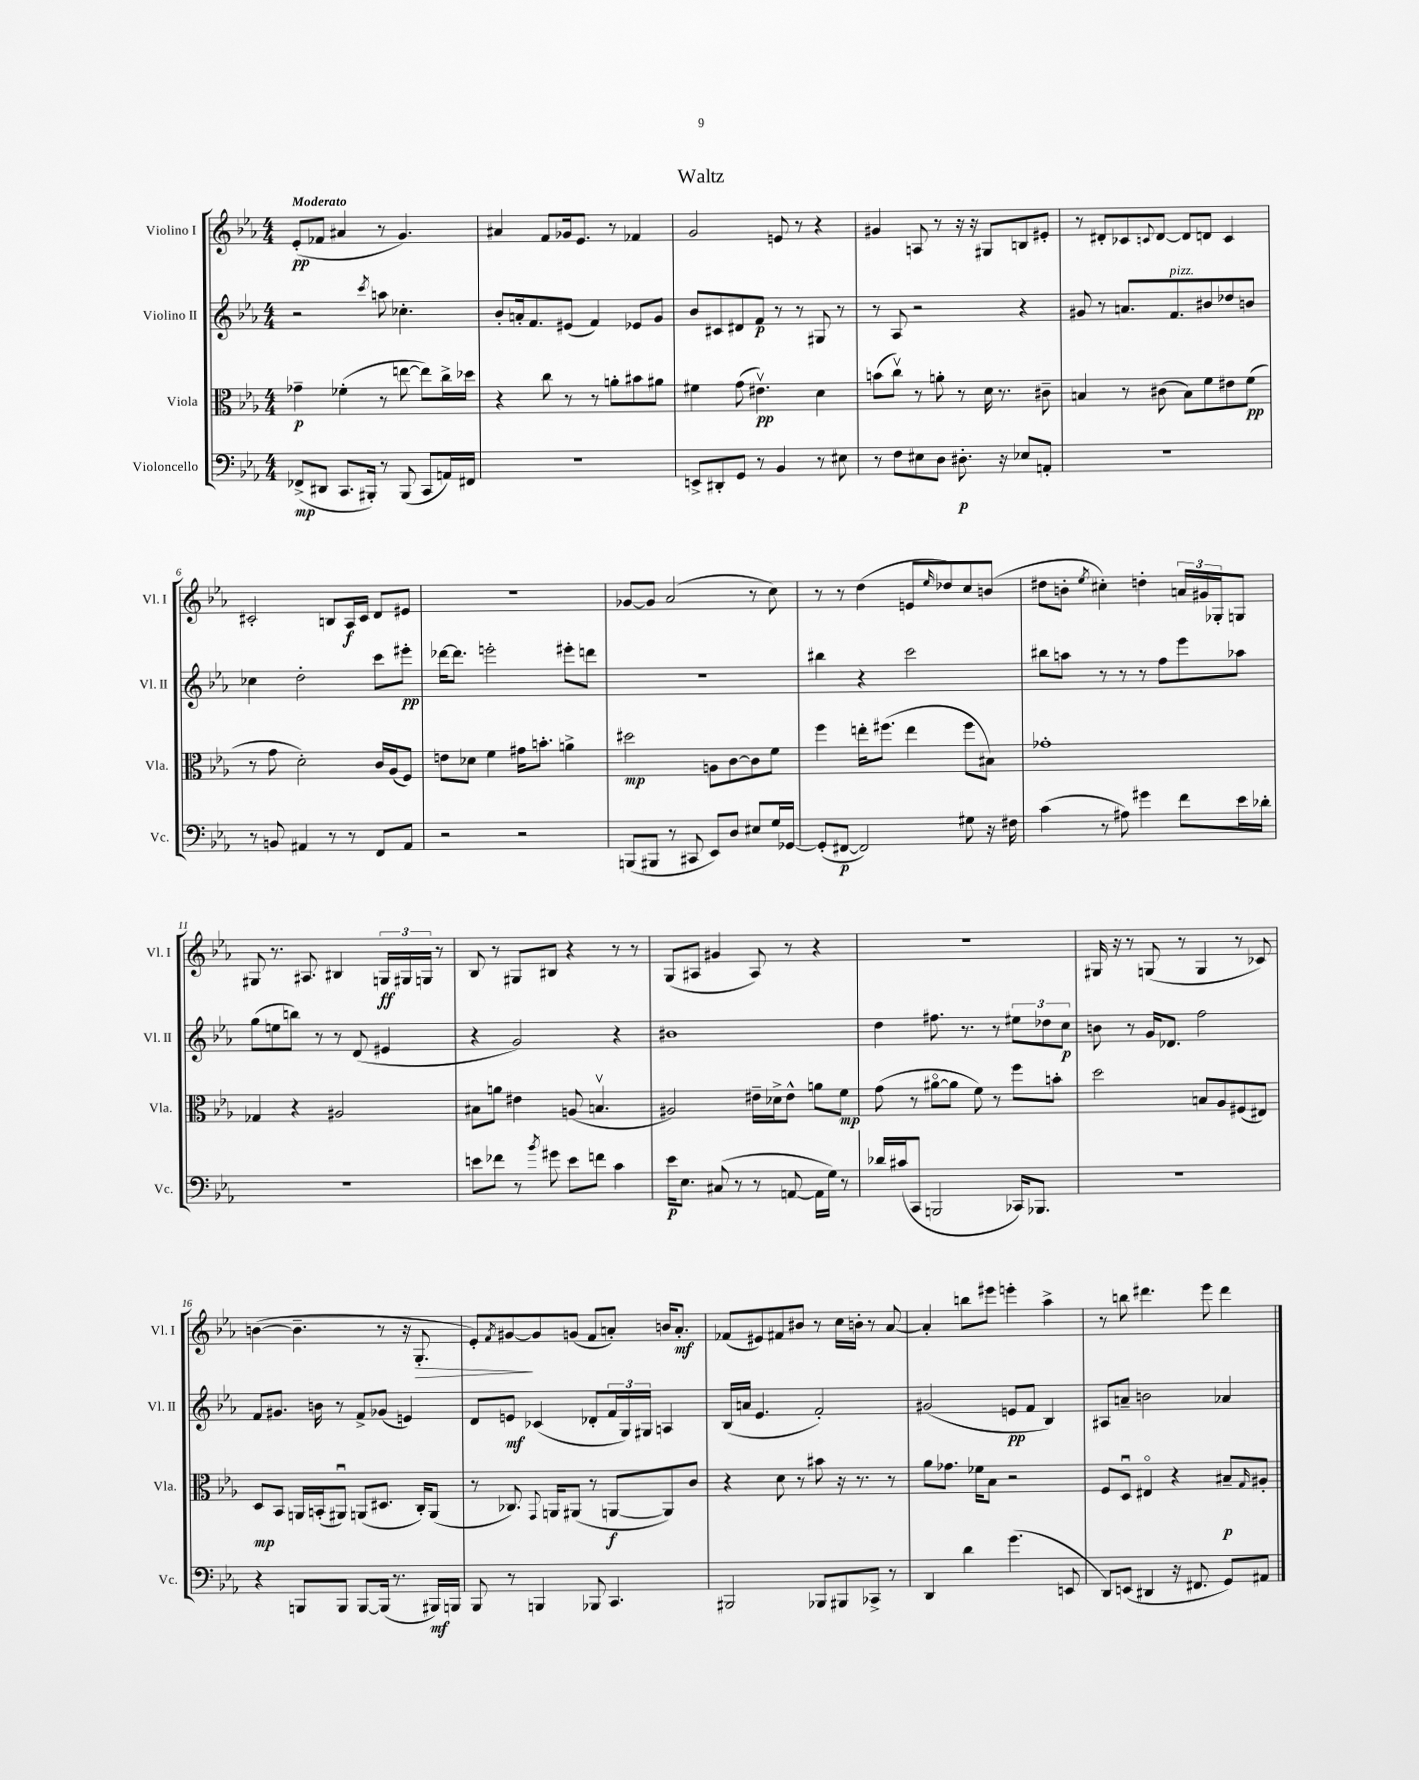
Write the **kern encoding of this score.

**kern	**kern	**kern	**kern
*staff4	*staff3	*staff2	*staff1
*clefF4	*clefC3	*clefG2	*clefG2
*k[b-e-a-]	*k[b-e-a-]	*k[b-e-a-]	*k[b-e-a-]
*M4/4	*M4/4	*M4/4	*M4/4
(8FF-^	4g-~	2r	(8e-'
8DD#	.	.	8f-
8.CC	(4f-'	.	4a#
16BBB#')	.	.	.
.	.	8qccc	.
8r	8r	8aa	8r
(8BBB#	[8ee	4.cc-'	4.g)
8CC	8ee])	.	.
16AA)	16cc^	.	.
16FF#	16dd-	.	.
=	=	=	=
1r	4r	8b-'	4a#
.	.	16a'	.
.	.	8.f	.
.	8cc	.	8f
.	8r	(8e#	16g-
.	.	.	8.e-
.	8r	4f)	.
.	8a'	.	8r
.	8b#	8e-	4f-
.	8a#	8g	.
=	=	=	=
8EE^	4f#	8b-	2g
8DD#'	.	8c#	.
8GG	(8g	8d#	.
8r	4.e#v)	8f	.
4BB-	.	8r	8e
.	.	8r	8r
8r	4d	8G#	4r
8E#	.	8r	.
=	=	=	=
8r	(8b	8r	4g#
8F	8ccv)	8A-	.
8E#	8r	2r	8A
8D	8a'	.	8r
8.D#'	8r	.	16r
.	.	.	16r
.	16d	.	8G#
16r	8.r	.	.
8E-	.	4r	8B
8AA'	8c#~	.	8e#'
=	=	=	=
1r	4B	8g#	8r
.	.	8r	8d#'
.	8r	8.a	8c-
.	.	.	8qqc
.	(8c#	.	[8d#
.	.	8.f	.
.	8B)	.	8d#]
.	8f	8b#	8d
.	8e#	8dd-	4c
.	(8f	8b	.
=	=	=	=
8r	8r	4cc-	2c#'
8BB	8g	.	.
4AA#	2d')	2dd'	.
8r	.	.	8B
8r	.	.	16A-
.	.	.	16c#
8FF	16c	8ccc	8d
.	(16A-	.	.
8AA#	8F)	8eee#'	8e#
=	=	=	=
2r	8e	[16ddd-	1r
.	.	8.ddd-]	.
.	8d-	.	.
.	4f	2eee'	.
2r	16g#	.	.
.	8.b'	.	.
.	4a^	8eee#'	.
.	.	8ddd	.
=	=	=	=
(8BBB	2dd#	1r	[8g-
8BBB#	.	.	8g-]
8r	.	.	(2a-
8CC#	.	.	.
8EE-)	8A	.	.
8D	[8c	.	.
8E#	8c]	.	8r
16G	8f	.	8cc)
[16GG-	.	.	.
=	=	=	=
(8GG-']	4ff	4bb#	8r
[8FF#	.	.	8r
2FF#])	16ee'	4r	(4dd
.	(8.ff#	.	.
.	4ee	2ccc	8e
.	.	.	16qqee-
.	.	.	8dd-)
8G#	8ff#	.	8cc
16r	8B#)	.	(8b
16F#	.	.	.
=	=	=	=
(4c	1g-'	8bb#	8dd#
.	.	8aa	8b'
.	.	.	8qee-
8r	.	8r	4cc#')
8A#)	.	8r	.
4g#	.	8r	4dd'
.	.	8ff	.
8f	.	8eee-	24a
.	.	.	24g#
.	.	.	24G-'
16e-	.	8aa-	8G
16d-'	.	.	.
=	=	=	=
1r	4G-	(8gg	8G#
.	.	8ee	8.r
.	4r	8bb)	.
.	.	.	8.A#
.	.	8r	.
.	2A#	8r	4B#
.	.	(8d	.
.	.	4e#	24G
.	.	.	24G#
.	.	.	24G
.	.	.	8r
=	=	=	=
8e	8B#	4r	8B-
8f-	8a	.	8r
8r	4e#	2g)	8G#
8qb-	.	.	.
8g#	.	.	8B#
8e	(8A	.	4r
8f	4.Bv	.	.
4c	.	4r	8r
.	.	.	8r
=	=	=	=
16e-	2A#)	1b#	(8G
8.E-	.	.	.
.	.	.	8A#
(8C#	.	.	4g#
8r	.	.	.
8r	16e#~	.	8A#)
.	16d-^	.	.
[8AA	8e#^^	.	8r
16AA]	8a	.	4r
16G)	.	.	.
8r	8f	.	.
=	=	=	=
16d-	(8g	4dd	1r
(16c#	.	.	.
8CC	8r	.	.
2BBB	[8a#o	8.ff#	.
.	8a#]	.	.
.	.	8.r	.
.	8f)	.	.
.	8r	8r	.
16CC-)	8ff	12ee#	.
8.BBB-	.	.	.
.	.	12dd-	.
.	8b'	.	.
.	.	12cc	.
=	=	=	=
1r	2dd	8b	16G#
.	.	.	16r
.	.	8r	8r
.	.	16g	(8G
.	.	8.d-	.
.	.	.	8r
.	8B	2ff	4G
.	8A-	.	.
.	(8F#	.	8r
.	8E#)	.	8c-)
=	=	=	=
4r	8D	8f	([4b
.	8BB-	8.g#	.
8BBB	16AA	.	4.b~]
.	(16BB'	16b	.
8BBB	8AA#u)	8r	.
[8BBB	(8AA	8f^	.
(16BBB]	8.D#	(8g-	8r
8.r	.	.	.
.	.	4e)	16r
.	16C')	.	8.G'
16BBB#)	(8AA	.	.
16BBB	.	.	.
=	=	=	=
8BBB-	8r	8d	8e-')
.	.	.	8qf
8r	8.C-)	8e	[8g#
4BBB	.	(4c-	8g#]
.	8qqGG	.	.
.	16AA	.	.
.	(8AA#	.	(8g
8BBB-	8r	8d-'	8f
4.CC	[8AA	24f	8a')
.	.	24G)	.
.	.	24G#	.
.	8AA])	4A	16b
.	.	.	8.a'
.	8c	.	.
=	=	=	=
2BBB#	4r	(16B-	(8f-
.	.	16a	.
.	.	4.e-	8e#)
.	8d	.	8f#
.	8r	.	8b#
8BBB-	8b#	2f')	8r
8BBB#	16r	.	16cc
.	8.r	.	16b'
8CC-^	.	.	8r
8r	8r	.	[8a-
=	=	=	=
4DD	8a-	(2g#	4a-']
.	8.g-	.	.
4d	.	.	8bb
.	16f-	.	.
.	8B-	.	8eee#
(4.g	2r	8e	4eee'
.	.	8f	.
.	.	4B-)	4aa-^
8EE	.	.	.
=	=	=	=
8DD)	8F	8A#	8r
(8EE	8Du	8a~	8bb
4DD#	4E#o	2b	4.ddd#
16r	4r	.	.
8.FF#	.	.	.
.	.	.	8eee-
8GG)	8B#~	4a-	4ddd#
.	16qqG	.	.
8AA#	8A#'	.	.
==	==	==	==
*-	*-	*-	*-
